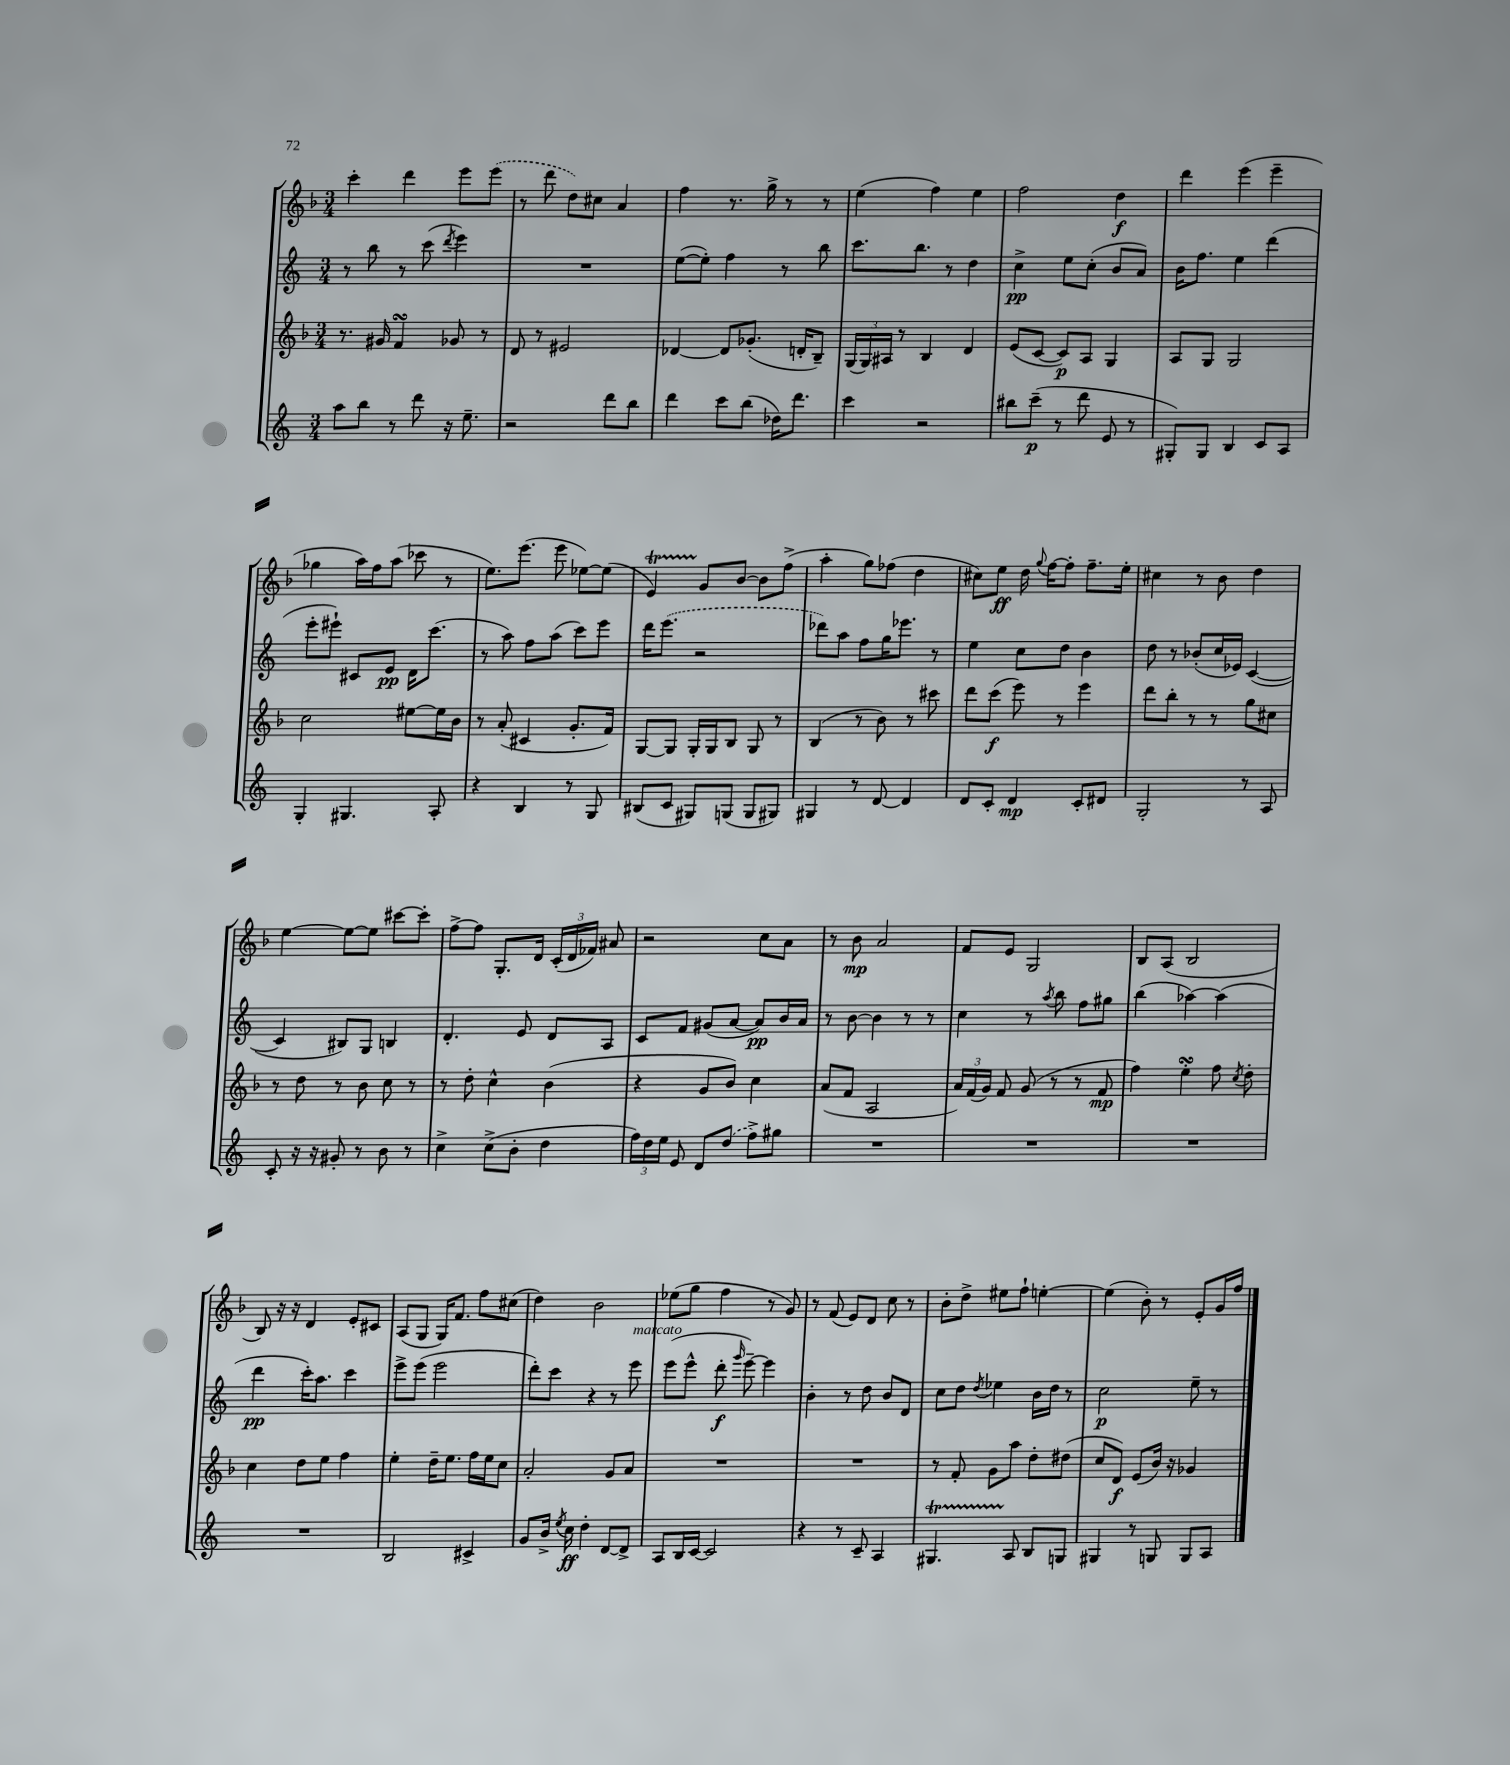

**kern	**dynam	**kern	**dynam	**kern	**dynam	**kern	**dynam
*part4	*part4	*part3	*part3	*part2	*part2	*part1	*part1
*staff4	*staff4	*staff3	*staff3	*staff2	*staff2	*staff1	*staff1
*clefG2	*	*clefG2	*	*clefG2	*	*clefG2	*
*k[]	*	*k[b-]	*	*k[]	*	*k[b-]	*
*M3/4	*	*M3/4	*	*M3/4	*	*M3/4	*
=33	=33	=33	=33	=33	=33	=33	=33
8aa\L	.	8.r	.	8r	.	4ccc'\	.
8bb\J	.	.	.	8bb\	.	.	.
.	.	16g#X/	.	.	.	.	.
8r	.	4fsSSs/	.	8r	.	4ddd\	.
8ddd\	.	.	.	(8ccc\	.	.	.
.	.	.	.	8qddd/	.	.	.
16r	.	8g-X/	.	4eee\)	.	8eee\L	.
8.ee~\	.	.	.	.	.	.	.
.	.	8r	.	.	.	(8eee\J	.
=34	=34	=34	=34	=34	=34	=34	=34
2r	.	8d/	.	2.r	.	8r	.
.	.	8r	.	.	.	8ddd\	.
.	.	2e#X/	.	.	.	8dd\L)	.
.	.	.	.	.	.	8cc#X\J	.
8ddd\L	.	.	.	.	.	4a/	.
8bb\J	.	.	.	.	.	.	.
=35	=35	=35	=35	=35	=35	=35	=35
4ddd\	.	[4d-X/	.	([8ee\L	.	4ff\	.
.	.	.	.	8ee'\J])	.	.	.
8ccc\L	.	8d-/L]	.	4ff\	.	8.r	.
(8bb\J	.	(8.g-X'/J	.	.	.	.	.
.	.	.	.	.	.	16gg^\	.
16dd-X\KL)	.	.	.	8r	.	8r	.
8.ddd\J	.	16dn'/KL	.	.	.	.	.
.	.	8B-~/J)	.	8bb\	.	8r	.
=36	=36	=36	=36	=36	=36	=36	=36
4ccc\	.	(24G/LL	.	8.ccc\L	.	(4ee\	.
.	.	24G/)	.	.	.	.	.
.	.	24A#X/JJ	.	.	.	.	.
.	.	8r	.	.	.	.	.
.	.	.	.	8.bb\J	.	.	.
2r	.	4B-/	.	.	.	4ff\)	.
.	.	.	.	8r	.	.	.
.	.	4d/	.	4dd\	.	4ee\	.
=37	=37	=37	=37	=37	=37	=37	=37
8bb#X\L	.	(8e/L	.	4cc^\	pp	2ff\	.
(8ccc~\J	p	[8c/J	.	.	.	.	.
8r	.	8c/L])	p	8ee\L	.	.	.
8ddd\	.	8A/J	.	(8cc'\J	.	.	.
8e/	.	4G/	.	8b/L	.	4dd\	f
8r	.	.	.	8a/J)	.	.	.
=38	=38	=38	=38	=38	=38	=38	=38
8G#X'/L)	.	8A/L	.	16b\KL	.	4ddd\	.
.	.	.	.	8.ff\J	.	.	.
8G#/J	.	8G/J	.	.	.	.	.
4B/	.	2G/	.	4ee\	.	(4eee\	.
8c/L	.	.	.	(4ddd\	.	4eee~\	.
8A/J	.	.	.	.	.	.	.
!!LO:LB:g=z
=39	=39	=39	=39	=39	=39	=39	=39
4G'/	.	2cc\	.	8eee'\L	.	4gg-X\	.
.	.	.	.	8eee#X`\J)	.	.	.
4.G#X/	.	.	.	8c#X/L	.	16aa\LL)	.
.	.	.	.	.	.	16ff\J	.
.	.	.	.	8e/J	pp	(8aa\J	.
.	.	[8ee#X\L	.	16d\KL	.	8ccc-X\	.
.	.	.	.	(8.ccc\J	.	.	.
8A'/	.	16ee#\L]	.	.	.	8r	.
.	.	16b-\JJ	.	.	.	.	.
=40	=40	=40	=40	=40	=40	=40	=40
4r	.	8r	.	8r	.	8.ee\L)	.
.	.	(8a'/	.	8aa\)	.	.	.
.	.	.	.	.	.	(8.eee\J	.
4B/	.	4c#X/	.	8ff\L	.	.	.
.	.	.	.	(8aa\J	.	8eee\	.
8r	.	8.g'/L	.	8ccc\L)	.	[8ee-X\L)	.
8G/	.	.	.	8eee\J	.	(8ee-\J]	.
.	.	16f/Jk)	.	.	.	.	.
=41	=41	=41	=41	=41	=41	=41	=41
(8B#X/L	.	[8G/L	.	16ddd\KL	.	4et/)	.
.	.	.	.	(8.eee\J	.	.	.
8c/J	.	8G/J]	.	.	.	.	.
8G#X/L)	.	16G'/LL	.	2r	.	8g/L	.
.	.	16G/J	.	.	.	.	.
(8Gn/J	.	8B-/J	.	.	.	[8b-/J	.
8G/L	.	8G/	.	.	.	8b-\L]	.
8G#X/J)	.	8r	.	.	.	(8ff^\J	.
=42	=42	=42	=42	=42	=42	=42	=42
4G#X/	.	(4B-/	.	8ddd-X\L)	.	4aa'\	.
.	.	.	.	8aa\J	.	.	.
8r	.	8r	.	8ff\L	.	8gg\L)	.
[8d/	.	8b-\)	.	16gg\K	.	(8ff-X\J	.
.	.	.	.	8.eee-X\J	.	.	.
4d/]	.	8r	.	.	.	4dd\	.
.	.	8ccc#X\	.	8r	.	.	.
=43	=43	=43	=43	=43	=43	=43	=43
8d/L	.	8ddd\L	.	4ee\	.	8cc#X\L)	.
8c'/J	.	(8ccc\J	f	.	.	8ee\J	ff
4d/	mp	8eee\)	.	8cc\L	.	16dd\	.
.	.	.	.	.	.	8qqgg/	.
.	.	.	.	.	.	[16ff\KL	.
.	.	8r	.	8dd\J	.	8ff'\J]	.
8c'/L	.	4eee\	.	4b\	.	8.ff~\L	.
8d#X/J	.	.	.	.	.	.	.
.	.	.	.	.	.	16ee'\Jk	.
=44	=44	=44	=44	=44	=44	=44	=44
2G'/	.	8ddd\L	.	8dd\	.	4cc#X\	.
.	.	8bb-'\J	.	8r	.	.	.
.	.	8r	.	(8b-X'/L	.	8r	.
.	.	8r	.	16cc/L	.	8b-\	.
.	.	.	.	16e-X/JJ)	.	.	.
8r	.	8gg\L	.	([4c/	.	4dd\	.
8A/	.	8cc#X\J	.	.	.	.	.
!!LO:LB:g=z
=45	=45	=45	=45	=45	=45	=45	=45
8c'/	.	8r	.	4c/]	.	[4ee\	.
16r	.	8dd\	.	.	.	.	.
16r	.	.	.	.	.	.	.
8g#X'/	.	8r	.	8B#X/L)	.	8ee\L_	.
8r	.	8b-\	.	8G/J	.	8ee\J]	.
8b\	.	8cc\	.	4Bn/	.	[8ccc#X\L	.
8r	.	8r	.	.	.	8ccc#'\J]	.
=46	=46	=46	=46	=46	=46	=46	=46
4cc^\	.	8r	.	4.d'/	.	[8ff^\L	.
.	.	8dd'\	.	.	.	8ff\J]	.
(8cc^\L	.	4cc^^\	.	.	.	8.G'/L	.
8b'\J	.	.	.	8e/	.	.	.
.	.	.	.	.	.	16d/Jk	.
4dd\	.	(4b-\	.	8d/L	.	(24c'/LL	.
.	.	.	.	.	.	24d/	.
.	.	.	.	.	.	24f-X/JJ)	.
.	.	.	.	8A/J	.	8a#X/	.
=47	=47	=47	=47	=47	=47	=47	=47
24ff\LL)	.	4r	.	8c/L	.	2r	.
24dd\	.	.	.	.	.	.	.
24ee\JJ	.	.	.	.	.	.	.
8e/	.	.	.	8f/J	.	.	.
8d/L	.	8g/L	.	(8g#X/L	.	.	.
(8dd/J	.	8b-/J)	.	[8a/J	.	.	.
8ff^\L)	.	4cc\	.	8a/L])	pp	8cc\L	.
8gg#X\J	.	.	.	16b/L	.	8a\J	.
.	.	.	.	16a/JJ	.	.	.
=48	=48	=48	=48	=48	=48	=48	=48
2.r	.	(8a/L	.	8r	.	8r	.
.	.	8f/J	.	[8b\	.	8b-\	mp
.	.	2A/	.	4b\]	.	2a/	.
.	.	.	.	8r	.	.	.
.	.	.	.	8r	.	.	.
=49	=49	=49	=49	=49	=49	=49	=49
2.r	.	24a/LL)	.	4cc\	.	8f/L	.
.	.	(24f/	.	.	.	.	.
.	.	24g/JJ)	.	.	.	.	.
.	.	8f/	.	.	.	8e/J	.
.	.	(8g/	.	8r	.	2G/	.
.	.	.	.	8qaa/	.	.	.
.	.	8r	.	8bb\	.	.	.
.	.	8r	.	8ff\L	.	.	.
.	.	8f/	mp	8gg#X\J	.	.	.
=50	=50	=50	=50	=50	=50	=50	=50
2.r	.	4ff\)	.	(4bb\	.	8B-/L	.
.	.	.	.	.	.	(8A/J	.
.	.	4eesSsS'\	.	[4aa-X\)	.	2B-/	.
.	.	8ff\	.	(4aa-\]	.	.	.
.	.	8qcc/	.	.	.	.	.
.	.	8dd'\	.	.	.	.	.
!!LO:LB:g=z
=51	=51	=51	=51	=51	=51	=51	=51
2.r	.	4cc\	.	4ddd\	pp	8B-/)	.
.	.	.	.	.	.	16r	.
.	.	.	.	.	.	16r	.
.	.	8dd\L	.	16ccc'\KL)	.	4d/	.
.	.	.	.	8.aa\J	.	.	.
.	.	8ee\J	.	.	.	.	.
.	.	4ff\	.	4ccc\	.	8e'/L	.
.	.	.	.	.	.	8c#X/J	.
=52	=52	=52	=52	=52	=52	=52	=52
2B/	.	4ee'\	.	8eee^\L	.	(8A/L	.
.	.	.	.	(8eee\J	.	8G/J	.
.	.	16dd~\KL	.	2eee\	.	16G/KL)	.
.	.	8.ee\J	.	.	.	8.f/J	.
4c#X^/	.	16ff\LL	.	.	.	8ff\L	.
.	.	16ee\J	.	.	.	.	.
.	.	8cc\J	.	.	.	(8cc#X\J	.
=53	=53	=53	=53	=53	=53	=53	=53
8g/L	.	2a'/	.	8ddd'\L)	.	4dd\)	.
16b^/Jk	.	.	.	8ccc\J	.	.	.
8qee/	.	.	.	.	.	.	.
16cc\	ff	.	.	.	.	.	.
4dd'\	.	.	.	4r	.	2b-\	.
[8d/L	.	8g/L	.	8r	.	.	.
!	!	!	!	!LO:TX:a:i:t=marcato	!	!	!
8d^/J]	.	8a/J	.	8eee\	.	.	.
=54	=54	=54	=54	=54	=54	=54	=54
8A/L	.	2.r	.	(8eee\L	.	(8ee-X\L	.
16B/L	.	.	.	8eee^^\J	.	8gg\J	.
[16c/JJ	.	.	.	.	.	.	.
2c/]	.	.	.	8ddd'\	f	4ff\	.
.	.	.	.	16qqggg/	.	.	.
.	.	.	.	[8eee~\)	.	.	.
.	.	.	.	4eee\]	.	8r	.
.	.	.	.	.	.	8g/)	.
=55	=55	=55	=55	=55	=55	=55	=55
4r	.	2.r	.	4b'\	.	8r	.
.	.	.	.	.	.	(8f/	.
8r	.	.	.	8r	.	8e/L)	.
8c~/	.	.	.	8dd\	.	8d/J	.
4A/	.	.	.	8b/L	.	8cc\	.
.	.	.	.	8d/J	.	8r	.
=56	=56	=56	=56	=56	=56	=56	=56
4.G#Xt/	.	8r	.	8cc\L	.	8b-'\L	.
.	.	8f'/	.	8dd\J	.	8dd^\J	.
.	.	.	.	8qdd/	.	.	.
.	.	8g\L	.	4ee-X\	.	8ee#X\L	.
8A/	.	8aa\J	.	.	.	8ff`\J	.
8B/L	.	8dd'\L	.	16b\LL	.	[4een'\	.
.	.	.	.	16dd\JJ	.	.	.
8Gn/J	.	(8dd#X\J	.	8r	.	.	.
=57	=57	=57	=57	=57	=57	=57	=57
4G#X/	.	8cc/L	.	2cc\	p	(4ee\]	.
.	.	8d/J)	f	.	.	.	.
8r	.	(8e/L	.	.	.	8b-'\)	.
8Gn/	.	16b-/Jk)	.	.	.	8r	.
.	.	16r	.	.	.	.	.
8G/L	.	4g-X/	.	8ee~\	.	8e'/L	.
8A/J	.	.	.	8r	.	16g/L	.
.	.	.	.	.	.	16ff/JJ	.
==	==	==	==	==	==	==	==
*-	*-	*-	*-	*-	*-	*-	*-
